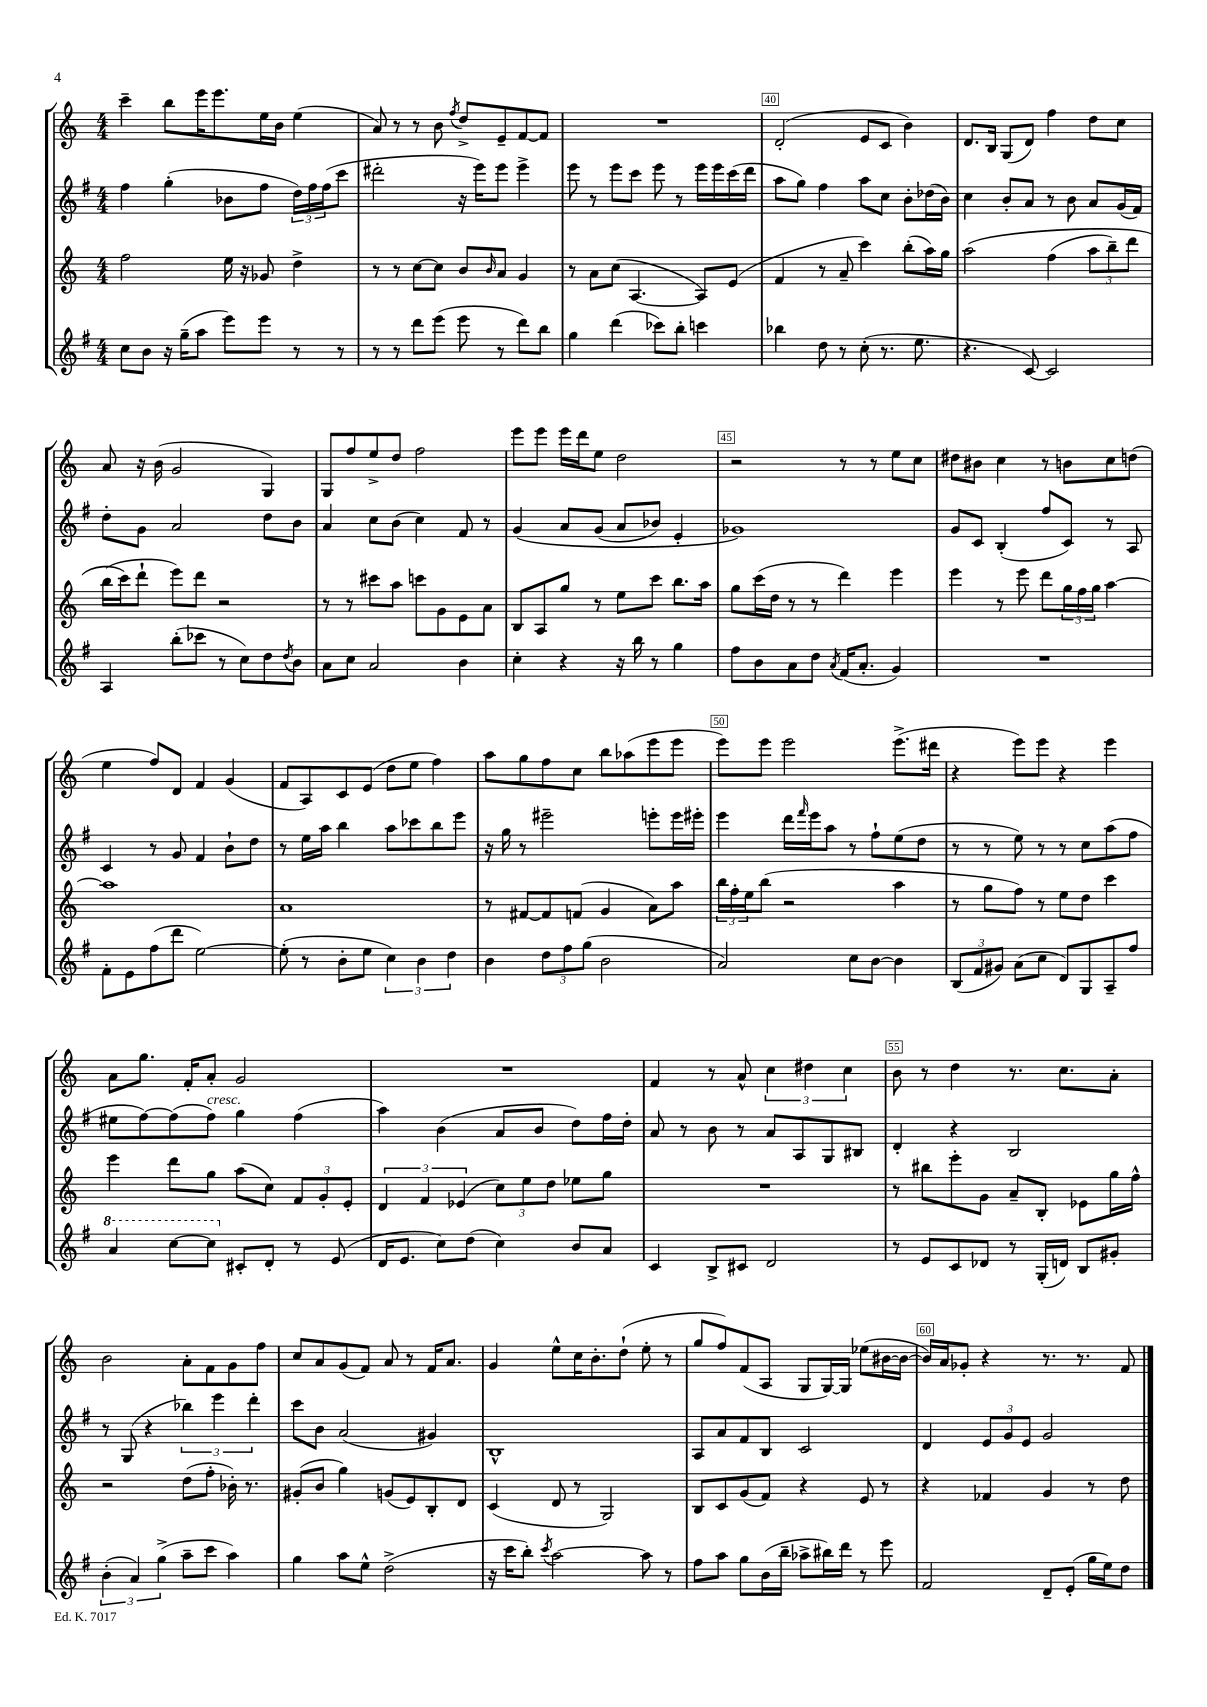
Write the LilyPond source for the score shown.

<<
\new StaffGroup <<
\new Staff = "s0" {
    \clef treble \key c \major \numericTimeSignature \time 4/4
    c'''4-- b''8 e'''16 e'''8. e''16 b'16 e''4( |
    a'8) r8 r8 b'8 \acciaccatura { f''8 } d''8-> e'8-- f'8~ f'8 |
    R1 |
    d'2-.( e'8 c'8 b'4) |
    d'8. b16 g8( d'8) f''4 d''8 c''8 |
    a'8 r16 b'16( g'2 g4) |
    g8 f''8 e''8-> d''8 f''2 |
    e'''8 e'''8 e'''16 d'''16 e''8 d''2 |
    r2 r8 r8 e''8 c''8 |
    dis''8 bis'8 c''4 r8 b'8 c''8 d''8( |
    e''4 f''8) d'8 f'4 g'4( |
    f'8 a8) c'8 e'8( d''8 e''8 f''4) |
    a''8 g''8 f''8 c''8 b''8 aes''8( e'''8 e'''8 |
    e'''8) e'''8 e'''2 e'''8.->( dis'''16 |
    r4 e'''8) e'''8 r4 e'''4 |
    a'8 g''8. f'16-. a'8-. g'2 |
    R1 |
    f'4 r8 a'8-^ \tuplet 3/2 { c''4 dis''4 c''4 } |
    b'8 r8 d''4 r8. c''8. a'8-. |
    b'2 a'8-. f'8 g'8 f''8 |
    c''8 a'8 g'8( f'8) a'8 r8 f'16 a'8. |
    g'4 e''8-^ c''16 b'8.-. d''8-!( e''8-. r8 |
    g''8 f''8) f'8( a8 g8 g16~) g16 ees''8( bis'16~ bis'16~ |
    bis'16) a'16 ges'8-. r4 r8. r8. f'8 \bar "|." |
}
\new Staff = "s1" {
    \clef treble \key g \major \numericTimeSignature \time 4/4
    fis''4 g''4-.( bes'8 fis''8 \tuplet 3/2 { d''16) fis''16 fis''16( } c'''8 |
    dis'''2-. r16 e'''16) e'''8 e'''4-> |
    e'''8 r8 e'''8 c'''8 e'''8 r8 e'''16 e'''16 c'''16( d'''16 |
    a''8 g''8) fis''4 a''8 c''8 b'8-. des''16( b'16) |
    c''4 b'8-. a'8 r8 b'8 a'8 g'16( fis'16) |
    d''8-. g'8 a'2 d''8 b'8 |
    a'4 c''8 b'8( c''4) fis'8 r8 |
    g'4\( a'8 g'8( a'8 bes'8) e'4-. |
    ges'1\) |
    g'8 c'8 b4-.( fis''8 c'8) r8 a8 |
    c'4 r8 g'8 fis'4 b'8-! d''8 |
    r8 e''16 a''16 b''4 a''8 ces'''8 b''8 e'''8 |
    r16 g''16 r8 eis'''2-- e'''8-. e'''16 eis'''16-. |
    e'''4 d'''16 \grace { fis'''16 } e'''16 a''8 r8 fis''8-! e''8( d''8 |
    r8 r8 e''8) r8 r8 c''8 a''8( fis''8 |
    eis''8 fis''8~) fis''8( fis''8^\markup { \italic "cresc." }) g''4 fis''4( |
    a''4) b'4( a'8 b'8 d''8) fis''16 d''16-. |
    a'8 r8 b'8 r8 a'8 a8 g8 bis8 |
    d'4-. r4 b2 |
    r8 g8( r4 \tuplet 3/2 { bes''4) e'''4 d'''4-. } |
    c'''8 b'8 a'2( gis'4) |
    b1-^ |
    a8 a'8 fis'8 b8 c'2 |
    d'4 \tuplet 3/2 { e'8 g'8 e'8 } g'2 \bar "|." |
}
\new Staff = "s2" {
    \clef treble \key c \major \numericTimeSignature \time 4/4
    f''2 e''16 r16 ges'8 d''4-> |
    r8 r8 c''8~ c''8 b'8 \grace { b'16 } a'8 g'4 |
    r8 a'8 c''8( a4.~ a8) e'8( |
    f'4 r8 a'8-- c'''4) b''8-.( a''16) g''16 |
    a''2\( f''4( \tuplet 3/2 { a''8 b''8--) d'''8 } |
    b''16( c'''16\) d'''8-! e'''8) d'''8 r2 |
    r8 r8 cis'''8 a''8 c'''8 g'8 e'8 a'8 |
    b8 a8 g''8 r8 e''8 c'''8 b''8. a''16 |
    g''8 c'''16( d''16 r8 r8 d'''4) e'''4 |
    e'''4 r8 e'''8 d'''8 \tuplet 3/2 { g''16 f''16 g''16 } a''4~ |
    a''1 |
    a'1 |
    r8 fis'8~ fis'8 f'8( g'4 a'8) a''8 |
    \tuplet 3/2 { b''16 f''16-. e''16 } b''8( r2 a''4 |
    r8 g''8 f''8) r8 e''8 d''8 c'''4 |
    e'''4 d'''8 g''8 a''8( c''8) \tuplet 3/2 { f'8 g'8-. e'8-. } |
    \tuplet 3/2 { d'4 f'4 ees'4( } \tuplet 3/2 { c''8) e''8 d''8 } ees''8 g''8 |
    R1 |
    r8 bis''8 e'''8-. g'8 a'8-- b8-. ees'8 g''16 f''16-^ |
    r2 d''8( f''8-. bes'16-.) r8. |
    gis'8-.( b'8 g''4) g'8( e'8) b8-. d'8 |
    c'4( d'8 r8 g2) |
    b8 c'8 g'8( f'8) r4 e'8 r8 |
    r4 fes'4 g'4 r8 d''8 \bar "|." |
}
\new Staff = "s3" {
    \clef treble \key g \major \numericTimeSignature \time 4/4
    c''8 b'8 r16 g''16--( a''8 e'''8) e'''8 r8 r8 |
    r8 r8 d'''8 e'''8( e'''8 r8 d'''8) b''8 |
    g''4 d'''4( ces'''8) b''8-. c'''4 |
    bes''4 d''8 r8 c''8-.( r8. e''8. |
    r4. c'8~) c'2 |
    a4 b''8-.( ces'''8 r8 c''8) d''8 \acciaccatura { d''8 } b'8 |
    a'8 c''8 a'2 b'4 |
    c''4-. r4 r16 b''16 r8 g''4 |
    fis''8 b'8 a'8 d''8 \acciaccatura { a'8 } fis'16( a'8.-. g'4) |
    R1 |
    fis'8-. e'8 fis''8( d'''8 e''2~) |
    e''8-.( r8 b'8-. e''8 \tuplet 3/2 { c''4) b'4 d''4 } |
    b'4 \tuplet 3/2 { d''8 fis''8 g''8( } b'2 |
    a'2) c''8 b'8~ b'4 |
    \tuplet 3/2 { b8( fis'8 gis'8) } a'8( c''8 d'8) g8 a8-- fis''8 |
    \ottava #1 a''4 c'''8~ c'''8 \ottava #0 cis'8-. d'8-. r8 e'8( |
    d'16 e'8. c''8) d''8( c''4) b'8 a'8 |
    c'4 b8-> cis'8 d'2 |
    r8 e'8 c'8 des'8 r8 g16-.( d'16) b8 gis'8-. |
    \tuplet 3/2 { b'4-.( a'4) g''4->( } a''8-- c'''8 a''4) |
    g''4 a''8 e''8-^ d''2->( |
    r16 c'''16 b''8-.) \acciaccatura { c'''8 } a''2~ a''8 r8 |
    fis''8 a''8 g''8 b'16( b''16-- aes''8-> bis''16) d'''16 r8 e'''8 |
    fis'2 d'8-- e'8-.( g''16 e''16) d''8 \bar "|." |
}
>>
>>
\layout { \context { \Score currentBarNumber = #37 \override BarNumber.break-visibility = ##(#f #t #t) barNumberVisibility = #(every-nth-bar-number-visible 5) \override BarNumber.stencil = #(make-stencil-boxer 0.1 0.3 ly:text-interface::print) } }
